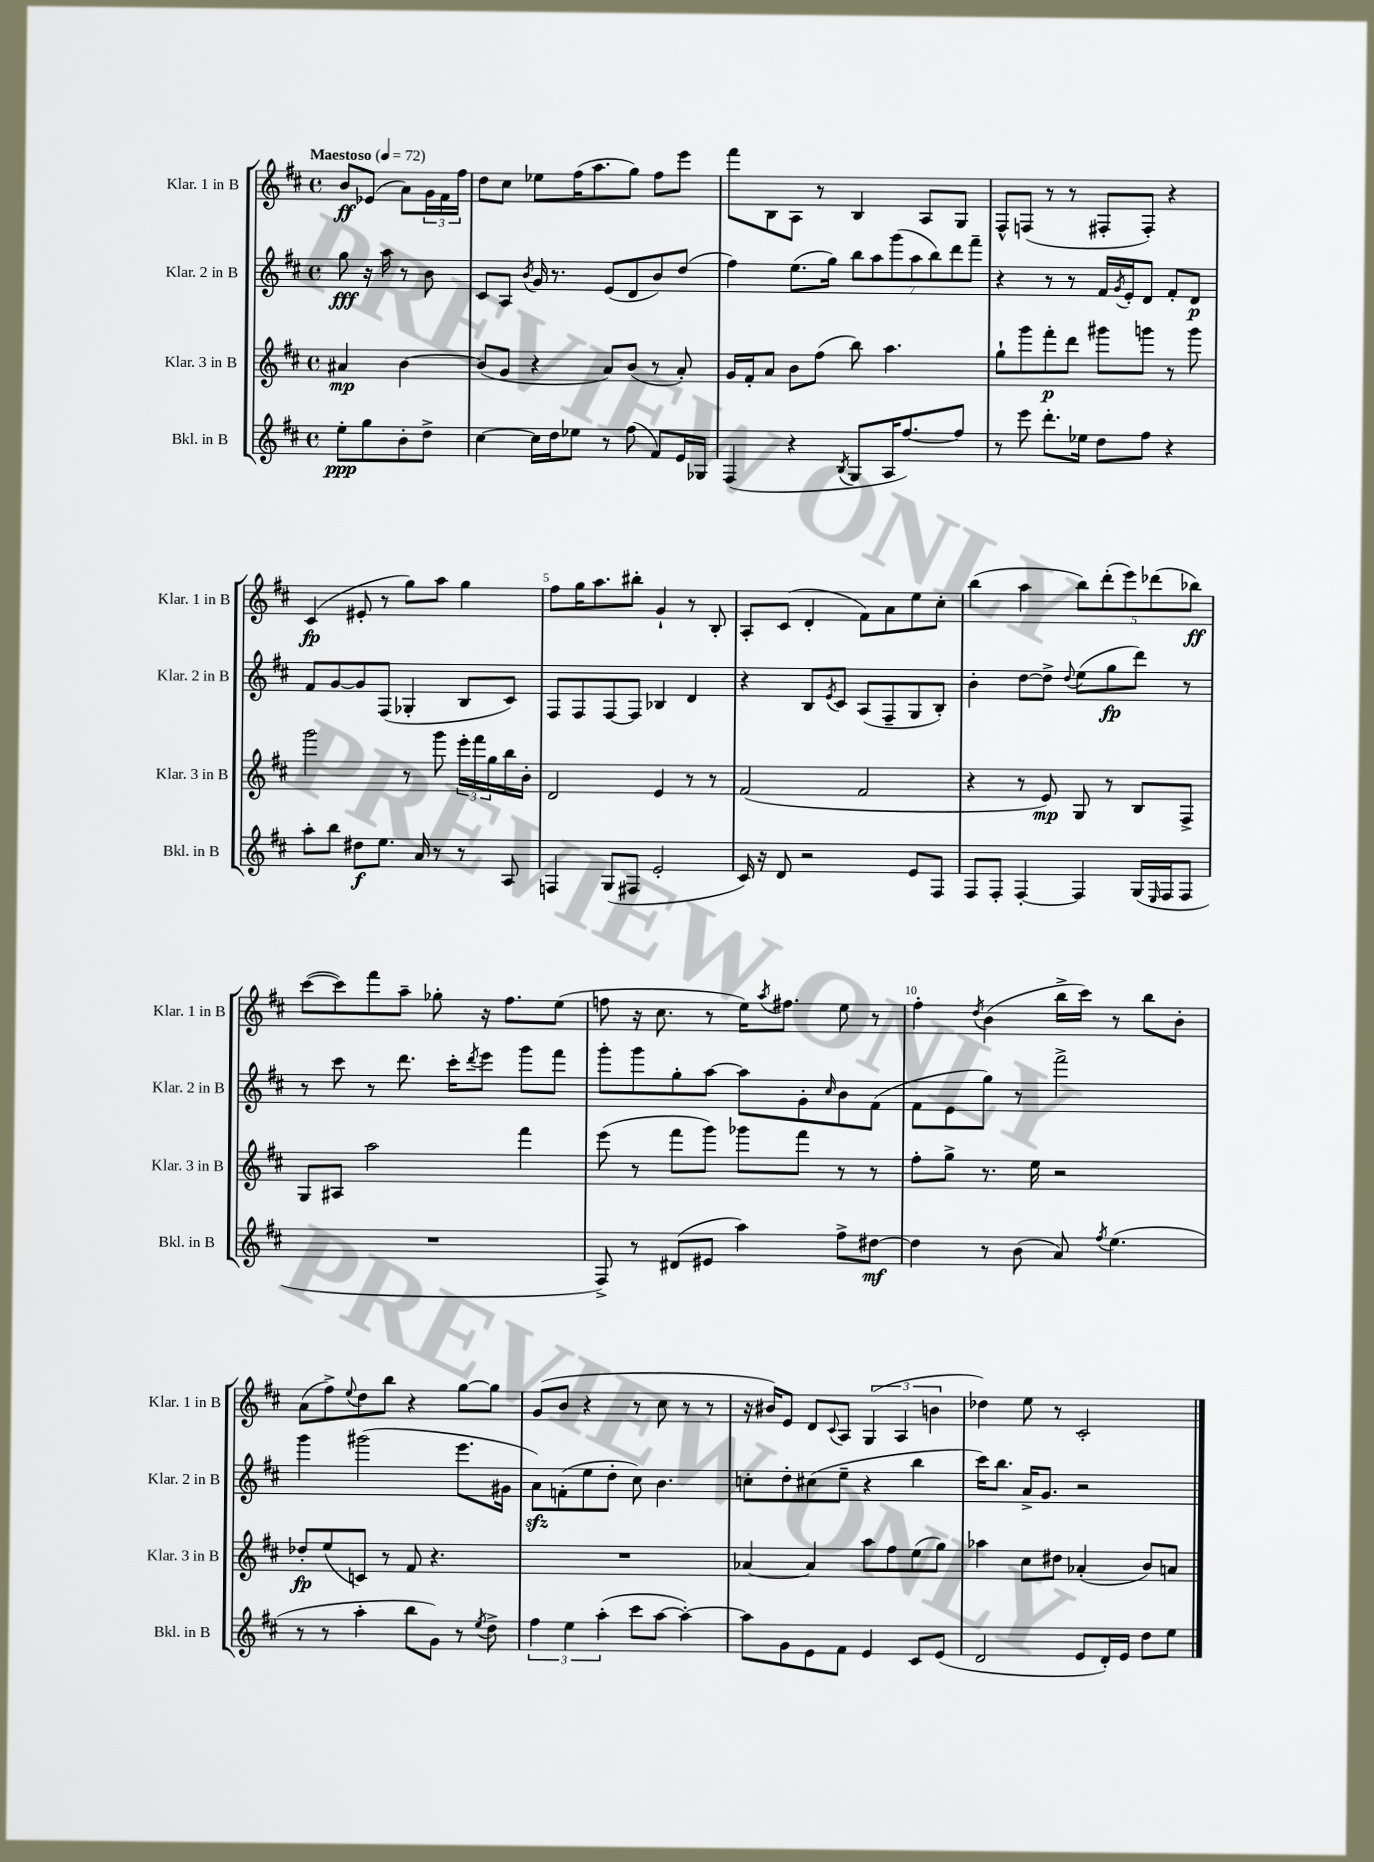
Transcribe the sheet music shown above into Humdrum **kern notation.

**kern	**kern	**kern	**kern
*staff4	*staff3	*staff2	*staff1
*clefG2	*clefG2	*clefG2	*clefG2
*k[f#c#]	*k[f#c#]	*k[f#c#]	*k[f#c#]
*M4/4	*M4/4	*M4/4	*M4/4
*met(c)	*met(c)	*met(c)	*met(c)
*MM72	*MM72	*MM72	*MM72
8ee'\L	4a#/	8gg\	8b/L
8gg\	.	16r	(8e-/J
.	.	16aa\	.
8b'\	[4b\	8r	8a\L)
8dd^\J	.	8b\	24g\L
.	.	.	24f#\
.	.	.	24ff#\JJ
=	=	=	=
[4cc#\	(8b/]L	8c#/L	8dd\L
.	8g/J	8A/J	8cc#\J
.	.	8qb/	.
16cc#\]LL	4r	16g/	8ee-\L
16dd\J	.	8.r	.
8ee-\J	.	.	(16ff#\K
.	.	.	8.aa\
8r	8a/L)	(8e/L	.
(8ff#\	(8b/J	8d/	8gg\J)
8f#/L)	8r	8b/)	8ff#\L
16e/L	8a'/)	(8dd/J	8eee\J
16G-/JJ	.	.	.
=	=	=	=
(4F#/	16g/LL	4ff#\)	8fff#\L
.	16f#'/J	.	.
.	8a/J	.	8B\
4r	8b\L	(8.ee\L	8A\J
.	(8ff#\J	.	8r
.	.	16gg\Jk)	.
8qB/	.	.	.
8G/L	8bb\)	14bb\L	4B/
.	.	14aa\	.
16A/K	4.aa\	.	.
.	.	(14ggg\	.
[8.ff#/)	.	.	.
.	.	14aa\	.
.	.	.	8A/L
.	.	14bb\)	.
.	.	14ddd\	.
8ff#/]J	.	.	8G/J
.	.	14fff#~\J	.
=	=	=	=
8r	8gg`\L	4r	8F#^^/L
8eee\	8ggg\	.	(8F/J
8.ddd'\L	8fff#'\	8r	8r
.	8ddd\J	8r	8r
16ee-\Jk	.	.	.
8dd\L	8ggg#\L	16f#/LL	8F#'/L
.	.	8qg/	.
.	.	16e'/J	.
8ff#\J	8ggg\J	8d/J	8F#'/J)
4r	8r	8f#'/L	4r
.	8ggg\	8d/J	.
=	=	=	=
8aa'\L	2ggg\	8f#/L	(4c#/
8bb\J	.	[8g/	.
8dd#\L	.	8g/]	8e#'/
8.ee\J	.	(8F#/J	8r
.	8r	4G-'/	8gg\L)
16a/	.	.	.
8r	8ggg\	.	8aa\J
8r	24eee'\LL	8B/L	4gg\
.	24fff#\	.	.
.	24gg\	.	.
8A/	16bb\	8c#/J)	.
.	16b'\JJ	.	.
=	=	=	=
4F/	2d/	8F#/L	8ff#\L
.	.	8F#/	16gg\K
.	.	.	8.aa\
(8G/L	.	[8F#/	.
8F#/J	.	8F#/]J	8bb#'\J
2e'/	4e/	4B-/	4g`/
.	8r	4d/	8r
.	8r	.	8B'/
=	=	=	=
16c#/)	(2f#/	4r	8A'/L
16r	.	.	.
8d/	.	.	(8c#/J
2r	.	8B/L	4d'/
.	.	8qe/	.
.	.	8c#/J	.
.	2f#/	(8A/L	8f#\L)
.	.	8F#~/	8a\
8e/L	.	8G/	8ee\
8F#/J	.	8B'/J)	8cc#'\J
=	=	=	=
8F#/L	4r	4b'\	(4bb\
8F#'/J	.	.	.
[4F#'/	8r	[8dd\L	4aa\
.	8e/)	8dd^\]J	.
.	.	8qqdd/	.
4F#/]	8G/	(8ee\L	10bb\L)
.	.	.	(10ddd'\
.	8r	8gg\	.
.	.	.	10eee\)
(16G/LL	8B/L	8ddd\J)	.
.	.	.	(10ddd-\
16qqE/	.	.	.
16F#/J	.	.	.
8F#/J	8F#^/J	8r	.
.	.	.	10bb-\J)
=	=	=	=
1r	8G/L	8r	([8ccc#\L
.	8A#/J	8ccc#\	8ccc#\])
.	2aa\	8r	8fff#\
.	.	8.ddd\	8aa~\J
.	.	.	8gg-'\
.	.	16ccc#'\LK	.
.	.	8qddd/	.
.	.	8eee\J	16r
.	.	.	8.ff#\L
.	4fff#\	8ggg\L	.
.	.	8fff#\J	(8ee\J
=	=	=	=
8F#^/)	(8eee\	8ggg'\L	8ff\
8r	8r	8ggg\	16r
.	.	.	8.cc#\
(8d#/L	8fff#\L	8gg'\	.
8e#/J	8ggg\J)	[8aa\J	8r
4aa\)	8ggg-\L	8aa\]L	16ee\LK)
.	.	.	8qaa/
.	.	.	8.ff#\J
.	8fff#\J	8g'\	.
.	.	16qqcc#/	.
8ff#^\L	8r	8b\	8ee\
[8dd#\J	8r	(8f#\J	8r
=	=	=	=
4dd#\]	8ff#'\L	8f#\L	4ff#'\
.	8gg^\J	8e\	.
.	.	.	8qdd/
8r	8.r	8gg\J)	(4b\
(8b\	.	8r	.
.	16ee\	.	.
8a/)	2r	2fff#^\	16bb^\LL
.	.	.	16ccc#\JJ)
8qff#/	.	.	.
(4.ee\	.	.	8r
.	.	.	8bb\L
.	.	.	8b'\J
=	=	=	=
8r	8dd-'/L	4ggg\	(8a\L
8r	(8ee/	.	8ff#^\)
.	.	.	8qqee/
4aa'\	8c/J)	(2ggg#\	8dd\
.	8r	.	8bb\J
8bb\L	8f#/	.	4r
8g\J)	4.r	.	.
8r	.	8.eee\L	[8gg\L
8qee/	.	.	.
8dd^\	.	.	8gg\]J
.	.	16g#\Jk	.
=	=	=	=
6ff#\	1r	8a\L)	(8g/L
.	.	(8f'\	8b/J
6ee\	.	.	.
.	.	8ee\	4r
(6aa'\	.	.	.
.	.	8dd'\J	.
8ccc#\L	.	8cc#\)	8r
[8aa\J	.	4.b\	8cc#\
4aa'\_)	.	.	8r
.	.	.	8r
=	=	=	=
8aa\]L	[4a-/	8cc'\L	16r
.	.	.	16b#/LK)
8g\	.	8dd'\	8e/J
8e\	4a-/]	(8cc#\	8d/L
.	.	.	8qqc#/
8f#\J	.	8ee~\J	8A/J
4e/	8aa\L	4r	(6G/
.	8ff#\	.	.
.	.	.	6A/
8c#/L	(8ee\	4bb\	.
.	.	.	6b\
(8e/J	8gg\J)	.	.
=	=	=	=
2d/	4aa-\	16ccc#\LK)	4dd-\)
.	.	8.bb\J	.
.	8cc#\L	16a^/LK	8ee\
.	.	8.g/J	.
.	8dd#\J	.	8r
8e/L	(4a-'/	2r	2c#'/
16d'/L)	.	.	.
16e/JJ	.	.	.
8dd\L	8b/L)	.	.
8ee\J	8a/J	.	.
==	==	==	==
*-	*-	*-	*-
